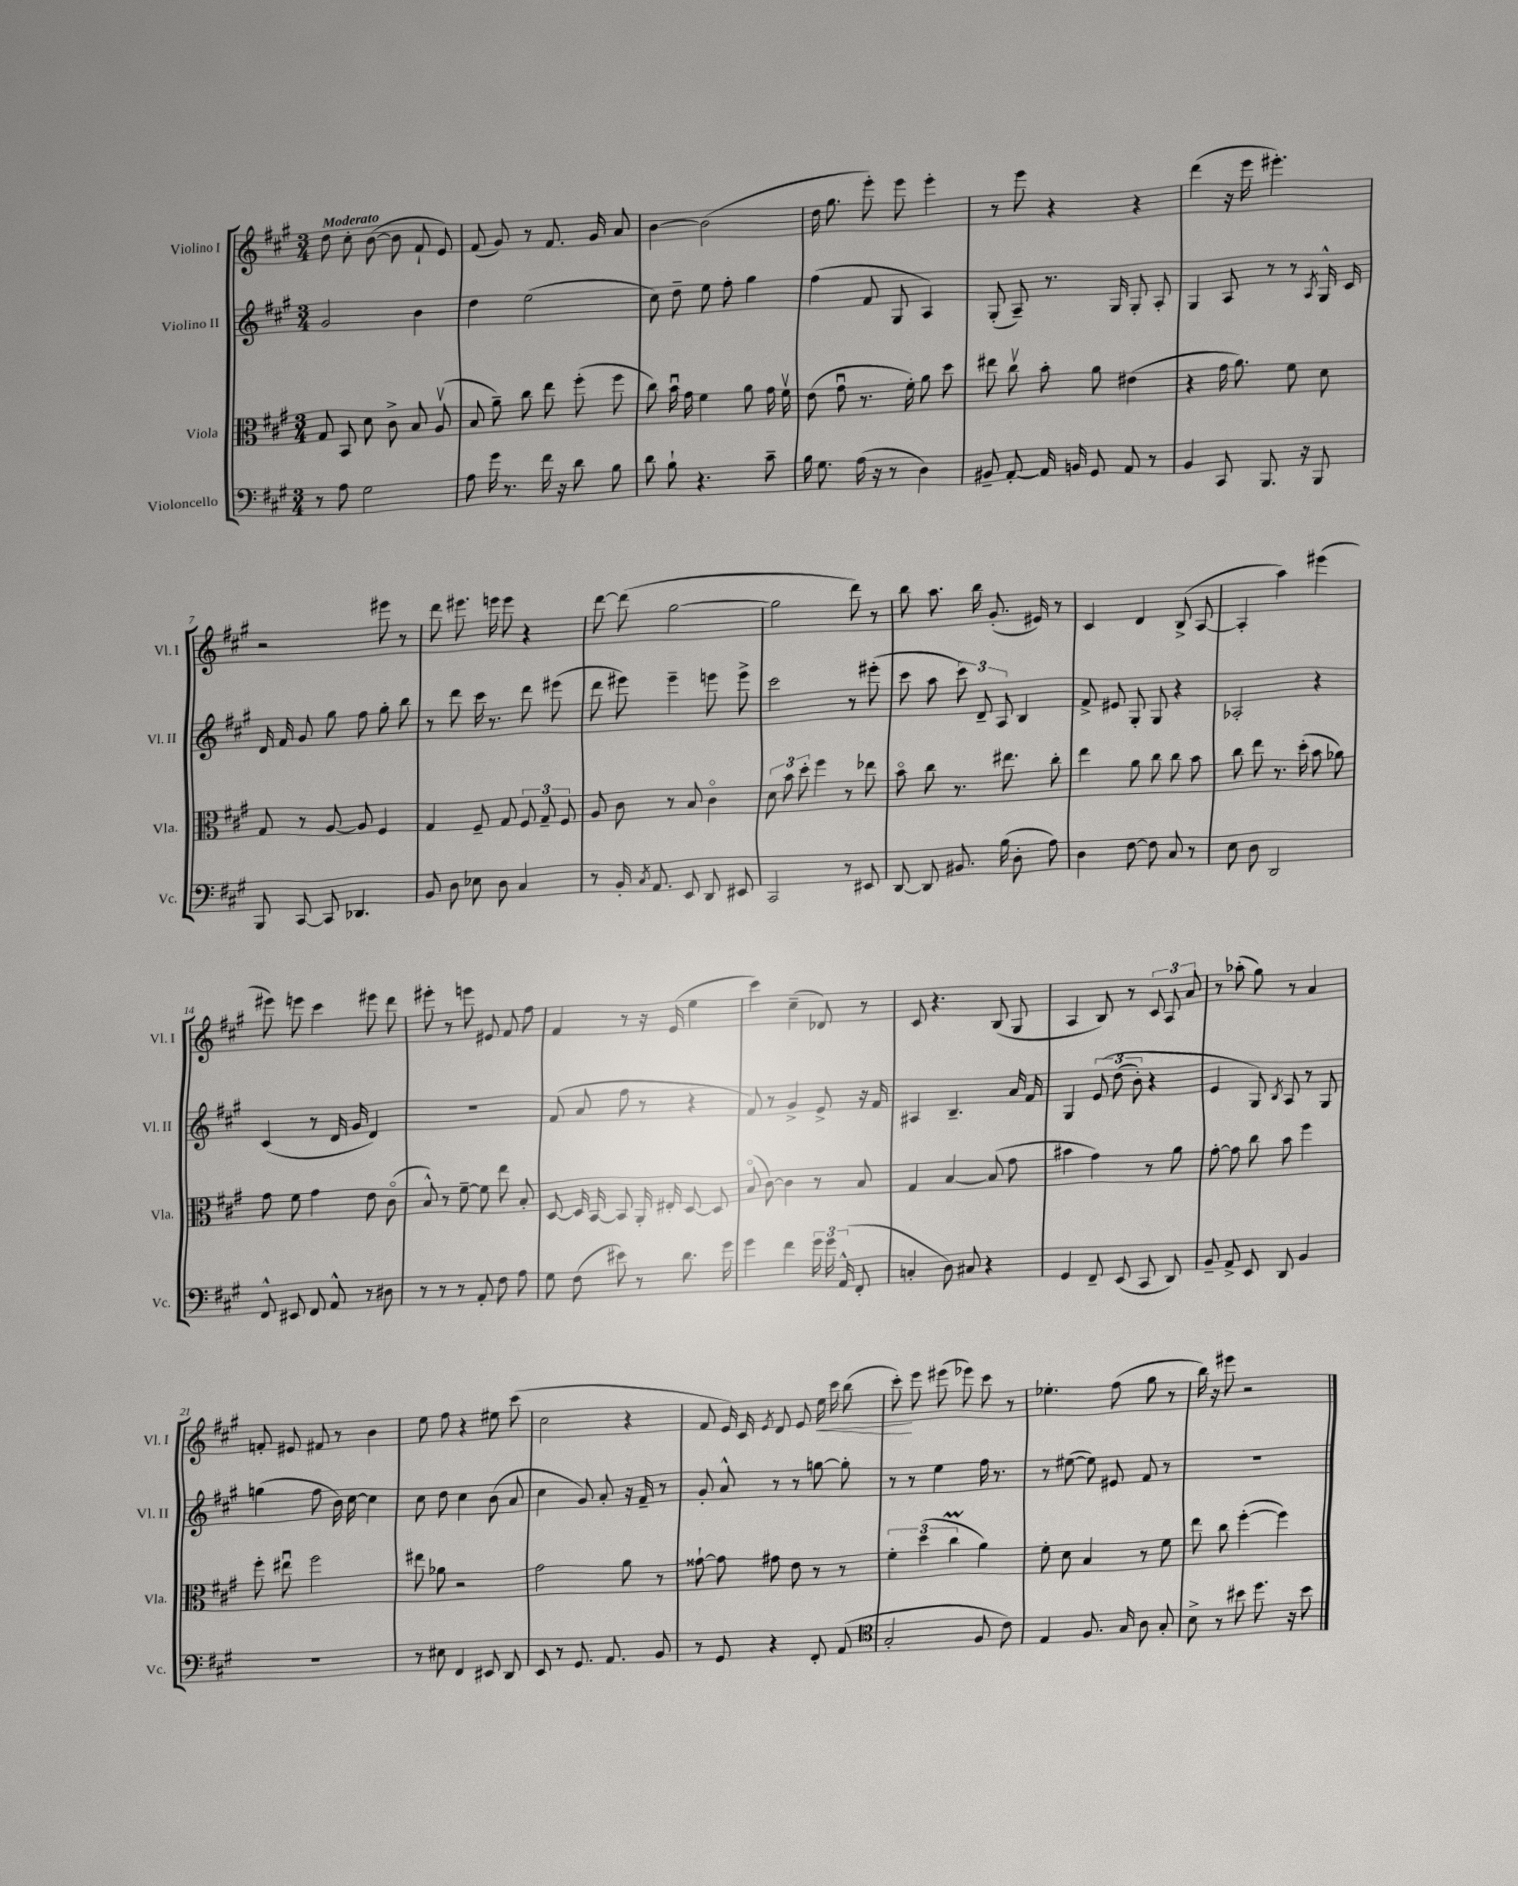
<<
\new StaffGroup <<
\new Staff = "s0" \with { instrumentName = "Violino I" shortInstrumentName = "Vl. I" } {
    \clef treble \key a \major \numericTimeSignature \time 3/4 \tempo "Moderato"
    \autoBeamOff d''8 cis''8-. b'8~( b'8 fis'8-! e'8) |
    fis'8( gis'8) r8 fis'8. gis'16 a'8 |
    b'4~ b'2( |
    d''16 gis''8. e'''8-.) e'''8 e'''4-. |
    r8 e'''8 r4 r4 |
    d'''4( r16 e'''16 eis'''4.-.) |
    r2 eis'''8 r8 |
    d'''8 eis'''8. e'''16 e'''8 r4 |
    d'''8~ d'''8( gis''2~ |
    gis''2 d'''8) r8 |
    b''8 a''8. b''16 gis'8.-.( eis'16) r8 |
    cis'4 d'4 b8->( a8~ |
    a4-. a''4) eis'''4( |
    eis'''8) e'''8 cis'''4 eis'''8 d'''8 |
    eis'''8-. r8 e'''8 eis'8 fis'8 fis''8 |
    fis'4 r8 r16 e'16( e''4 |
    cis'''4) cis''4--( des'8) r8 |
    cis'8 r4. b8( gis8 |
    a4 b8) r8 \tuplet 3/2 { cis'8 a8 a'8 } |
    r8 aes''8-.( gis''8) r8 a'4 |
    f'8-. eis'8 fis'8 r8 b'4 |
    e''8 fis''8 r4 eis''8 cis'''8( |
    cis''2 r4 |
    fis'8 e'16) cis'16 \acciaccatura { e'8 } d'8 e'8 e''16\< cis'''16 b''8( |
    cis'''8-.\!) e'''8 eis'''8( ees'''8) cis'''8 r8 |
    ees''4.-. fis''8( gis''8 r8 |
    b''16) r16 eis'''8 r2 \bar "|." |
}
\new Staff = "s1" \with { instrumentName = "Violino II" shortInstrumentName = "Vl. II" } {
    \clef treble \key a \major \numericTimeSignature \time 3/4
    \autoBeamOff gis'2 b'4 |
    d''4 e''2( |
    cis''8) d''8-- e''8 fis''8-. gis''4 |
    fis''4( fis'8 gis8 a4) |
    gis8-.( a8--) r8. gis16 gis8-. a8-. |
    gis4 a8 r8 r8 \acciaccatura { a8 } gis16-^ cis'16 |
    d'16 fis'16 gis'8 gis''8 fis''8 gis''8-. b''8 |
    r8 d'''8 cis'''16 r8. d'''8 eis'''8( |
    d'''8 eis'''8) eis'''4-- e'''8 e'''8-> |
    cis'''2 r8 eis'''8-.( |
    cis'''8 a''8 \tuplet 3/2 { cis'''8) d'8-- a8 } b4 |
    fis'8-> eis'8 gis8-. gis8 r4 |
    aes2-. r4 |
    cis'4( r8 d'16 gis'16 d'4) |
    R2. |
    fis'8( a'8 fis''8 r8 r4 |
    fis'8) r8 gis'4-> e'8-> r16 fis'16 |
    ais4 b4.-- a'16 fis'16 |
    gis4 \tuplet 3/2 { e'8\( d''8( b'8-.) } r4 |
    e'4 gis8\) \acciaccatura { b8 } a8 r8 gis8 |
    g''4( fis''8 b'16) cis''16~ cis''4 |
    cis''8 d''8 cis''4 b'8( a'8 |
    cis''4 gis'8) a'8-. r16 fis'16-- r8 |
    gis'8-. a'8-^ r8 r8 g''8~ g''8-. |
    r8 r8 e''4 fis''16 r8. |
    r8 eis''8~( eis''8) eis'8 fis'8 r8 |
    R2. \bar "|." |
}
\new Staff = "s2" \with { instrumentName = "Viola" shortInstrumentName = "Vla." } {
    \clef alto \key a \major \numericTimeSignature \time 3/4
    \autoBeamOff gis8 b,8 d'8 cis'8-> b8 a8\upbow( |
    b8 a'8--) cis''8 e''8 fis''8-.( fis''8 |
    cis''8) b'16\downbow gis'16 fis'4 a'8 gis'16 fis'16\upbow |
    e'8( gis'8\downbow r8. fis'16-.) a'8 d''8 |
    eis''8 cis''8\upbow b'8-. a'8 eis'4( |
    r4 gis'16 a'8.) fis'8 d'8 |
    gis8 r8 a8~ a8 fis4 |
    gis4 fis8-- gis8 \tuplet 3/2 { fis8 gis8-- fis8 } |
    a8 cis'8 r8 b8 cis'4\flageolet |
    \tuplet 3/2 { d'8 b'8 d''8-. } fis''4 r8 ees''8 |
    b'8\flageolet cis''8 r8. eis''8. cis''8-. |
    e''4 a'8 cis''8 cis''8 b'8 |
    cis''8 e''8 r8. d''16-.( b'8 aes'8) |
    gis'8 fis'8 gis'4 e'8 cis'8\flageolet( |
    b8-^) r8 fis'8~-- fis'8 e''8 b8-. |
    d8~ d16 b,16~ b,8 a,16-. eis16-. d8~ d8 |
    b8\flageolet( cis'8~) cis'4 r8 b8 |
    gis4 b4~ b8( gis'8 |
    bis'4 gis'4) r8 a'8 |
    gis'8~-. gis'8 cis''8 b'8 fis''4 |
    fis''8-. eis''8\downbow fis''2 |
    eis''8 aes'8 r2 |
    gis'2 a'8 r8 |
    gisis'8~-! gisis'8 gis'8 e'8 r8 r8 |
    \tuplet 3/2 { fis'4-. d''4( cis''4\prall } a'4) |
    fis'8-. d'8 b4 r8 fis'8 |
    e''8 cis''8 fis''4~-.( fis''4) \bar "|." |
}
\new Staff = "s3" \with { instrumentName = "Violoncello" shortInstrumentName = "Vc." } {
    \clef bass \key a \major \numericTimeSignature \time 3/4
    \autoBeamOff r8 a8 gis2 |
    a8 gis'16 r8. fis'16 r16 d'8 b8 |
    d'8 b8-! r4. cis'8-- |
    b16 gis8. a16( r16 r8 d4) |
    bis,8-- a,8~-. a,16 b,16 gis,8 a,8 r8 |
    b,4 cis,8 b,,8. r16 b,,8 |
    b,,8 cis,8~ cis,8 des,4. |
    b,8 d8 ees8 d8 cis4 |
    r8 b,16-. \acciaccatura { cis8 } a,8. e,8 d,8 eis,8 |
    cis,2 r8 eis,8 |
    d,8~ d,8 bis,8. b16( d8-. a8) |
    d4 fis8~ fis8 cis8 r8 |
    e8 d8 d,2 |
    fis,8-^ eis,8 fis,8 a,8-^ r8 dis8 |
    r8 r8 r8 a,8-. fis8 a8 |
    gis8 fis8( eis'8) r8 d'8. gis'16 |
    gis'4 fis'4 \tuplet 3/2 { gis'16 gis'16 a,16-^( } fis,8-. |
    c4-. d8) cis8 r4 |
    gis,4 fis,8-- e,8( cis,8 d,8) |
    b,8-- a,8-> e,8 d,8 b,4 |
    R2. |
    r8 eis8 fis,4 eis,8 d,8 |
    e,8 r8 gis,8. a,8. b,8 |
    r8 gis,8 r4 fis,8-. a,8( |
    \clef tenor gis2-. fis8 cis'8) |
    e4 fis8. gis16 a8 gis8-. |
    b8-> r8 bis'8 d''8. r16 bis'8 \bar "|." |
}
>>
>>
